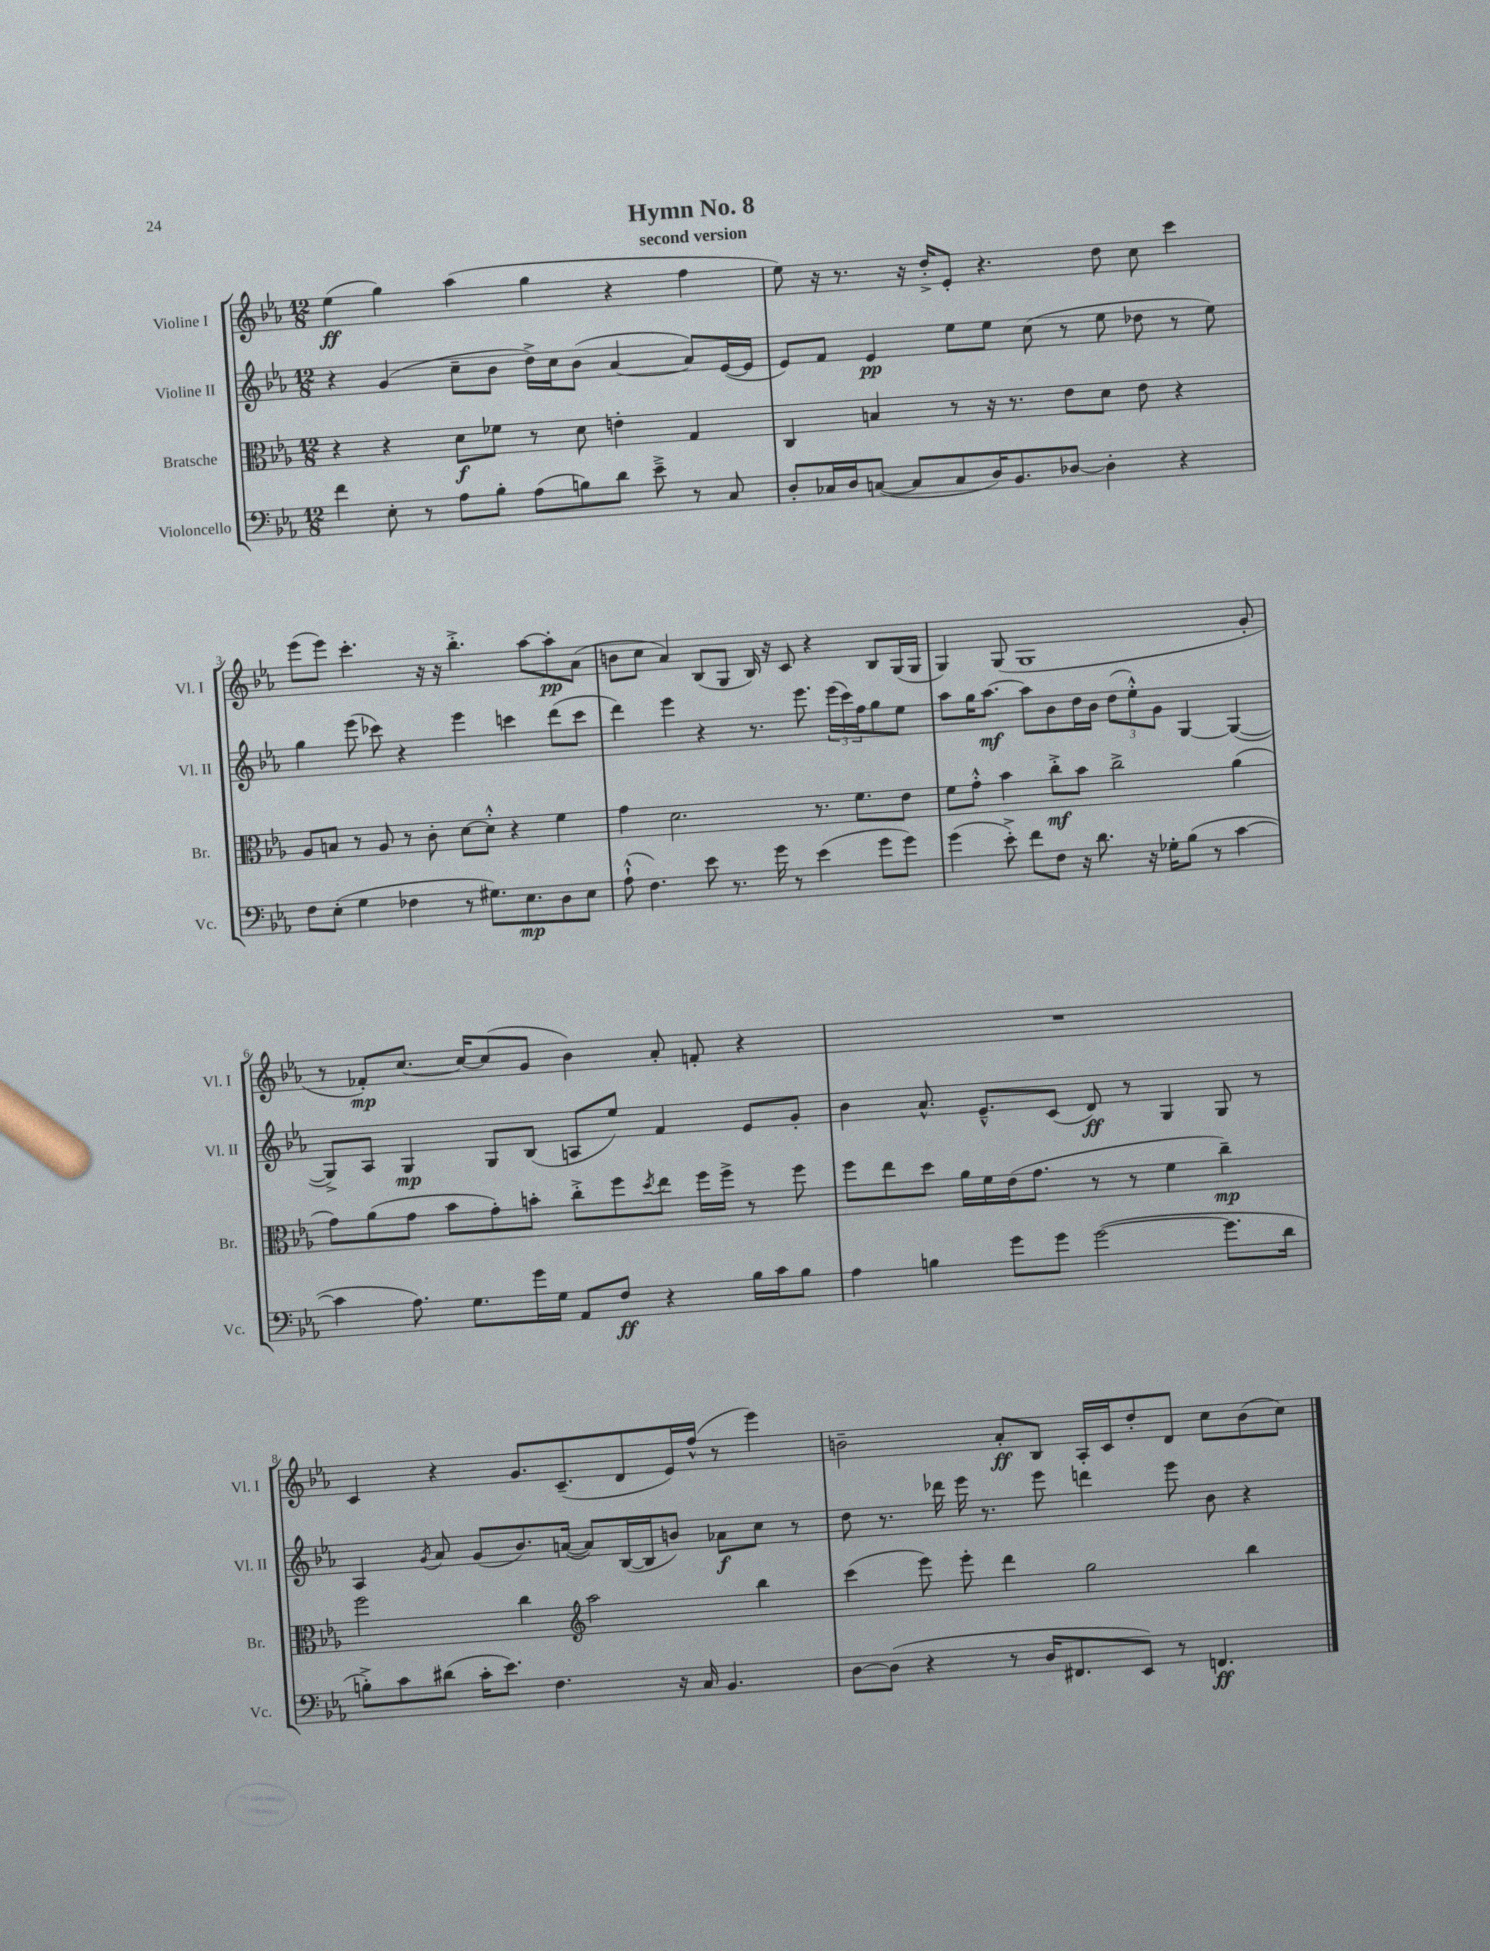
\header { title = "Hymn No. 8" subtitle = "second version" }
<<
\new StaffGroup <<
\new Staff = "s0" \with { instrumentName = "Violine I" shortInstrumentName = "Vl. I" } {
    \clef treble \key ees \major \numericTimeSignature \time 12/8
    ees''4\ff( g''4) aes''4( g''4 r4 f''4 |
    ees''8) r16 r8. r16 d''16-.-> ees'8-. r4. d''8 c''8 c'''4 |
    ees'''8( ees'''8) c'''4.-. r16 r16 bes''4.-.-> aes''8~ aes''8-.\pp aes'8( |
    b'8 c''8 aes'4) bes8( g8 bes16) r16 c'8 r4 bes8 g16( g16 |
    g4) g8( g1 g'8-. |
    r8 fes'8-.\mp) c''8.~ c''16~ c''8( g'8 bes'4) aes'8-. f'8-. r4 |
    R1. |
    c'4 r4 g'8. c'8.--( d'8 ees'16) f''16-^( r8 ees'''4) |
    b'2-- aes'8-.\ff bes8 aes16-. c'16 d''8-. d'8 c''8 b'8( c''8) \bar "|." |
}
\new Staff = "s1" \with { instrumentName = "Violine II" shortInstrumentName = "Vl. II" } {
    \clef treble \key ees \major \numericTimeSignature \time 12/8
    r4 g'4( c''8-- bes'8 d''16->) c''16 bes'8( aes'4~ aes'8) ees'16~( ees'16 |
    ees'8) f'8 ees'4\pp ees''8 ees''8 c''8( r8 ees''8 des''8 r8 ees''8) |
    g''4 ees'''8( ces'''8) r4 ees'''4 c'''4 d'''8( c'''8 |
    d'''4) ees'''4 r4 r8. ees'''8. \tuplet 3/2 { ees'''16( c'''16) f''16 } g''8 ees''8 |
    aes''8 g''16 aes''8.~\mf aes''8 bes'8 d''16 bes'16 \tuplet 3/2 { d''8( ees''8-.-^) g'8 } g4~ g4~( |
    g8->) aes8 g4\mp g8 bes8( a8 ees''8) f'4 ees'8 g'8-. |
    bes'4 aes'8.-^ ees'8.---^ c'8( d'8\ff) r8 g4 g8 r8 |
    aes4 \acciaccatura { g'8 } aes'8 g'8( bes'8.) a'16~( a'8) bes16~( bes16 b'8) aes'8\f c''8 r8 |
    d''8 r8. des'''16 ees'''16 r8. ees'''8 d'''4 ees'''8 bes'8 r4 \bar "|." |
}
\new Staff = "s2" \with { instrumentName = "Bratsche" shortInstrumentName = "Br." } {
    \clef alto \key ees \major \numericTimeSignature \time 12/8
    r4 r4 d'8\f fes'8 r8 d'8 e'4-. g4 |
    c4 b4 r8 r16 r8. ees'8 d'8 ees'8 r4 |
    aes8 b8 r8 aes8 r8 c'8-. d'8~ d'8-.-^ r4 f'4 |
    g'4 d'2. r8. f'8. ees'8 |
    f'8 g'8-.-^ bes'4 c''8-.->\mf bes'8 c''2-> aes'4( |
    g'8) aes'8( g'8 bes'8 g'8-.) b'8-. c''8-.-> f''8 \acciaccatura { d''8 } ees''8 f''16 f''16-> r8 f''8 |
    f''8 ees''8 d''8 aes'16 f'16 ees'16( g'8. r8 r8 f'4 c''4--\mp) |
    f''2 c''4 \clef treble aes''2 bes''4 |
    c'''4( ees'''8) ees'''8-. d'''4 g''2 bes''4 \bar "|." |
}
\new Staff = "s3" \with { instrumentName = "Violoncello" shortInstrumentName = "Vc." } {
    \clef bass \key ees \major \numericTimeSignature \time 12/8
    f'4 ees8-. r8 aes8 bes8-. aes8( b8) d'8 ees'8---> r8 c8 |
    d8-. ces16 d16 c8~( c8 c8 d16) bes,8. des8~ des4-. r4 |
    f8 ees8-.( g4 fes4 r8 gis8.) ees8.\mp d8 ees8 |
    aes8-!-^( f4.) ees'8 r8. g'16 r8 ees'4( g'8 g'8) |
    g'4( ees'8-.->) f'8 f8 r16 d'8. r16 ges16-. bes8( r8 c'4~ |
    c'4 aes8.) g8. g'16 g16 aes,8 f8\ff r4 bes16 c'16 bes8 |
    aes4 b4 g'8 g'8 g'2~( g'8. d'16 |
    b8-.->) c'8 dis'8( c'16-. ees'8.) f4. r16 c16 bes,4. |
    d8~ d8( r4 r8 d16 fis,8. ees,8) r8 f,4.\ff \bar "|." |
}
>>
>>
